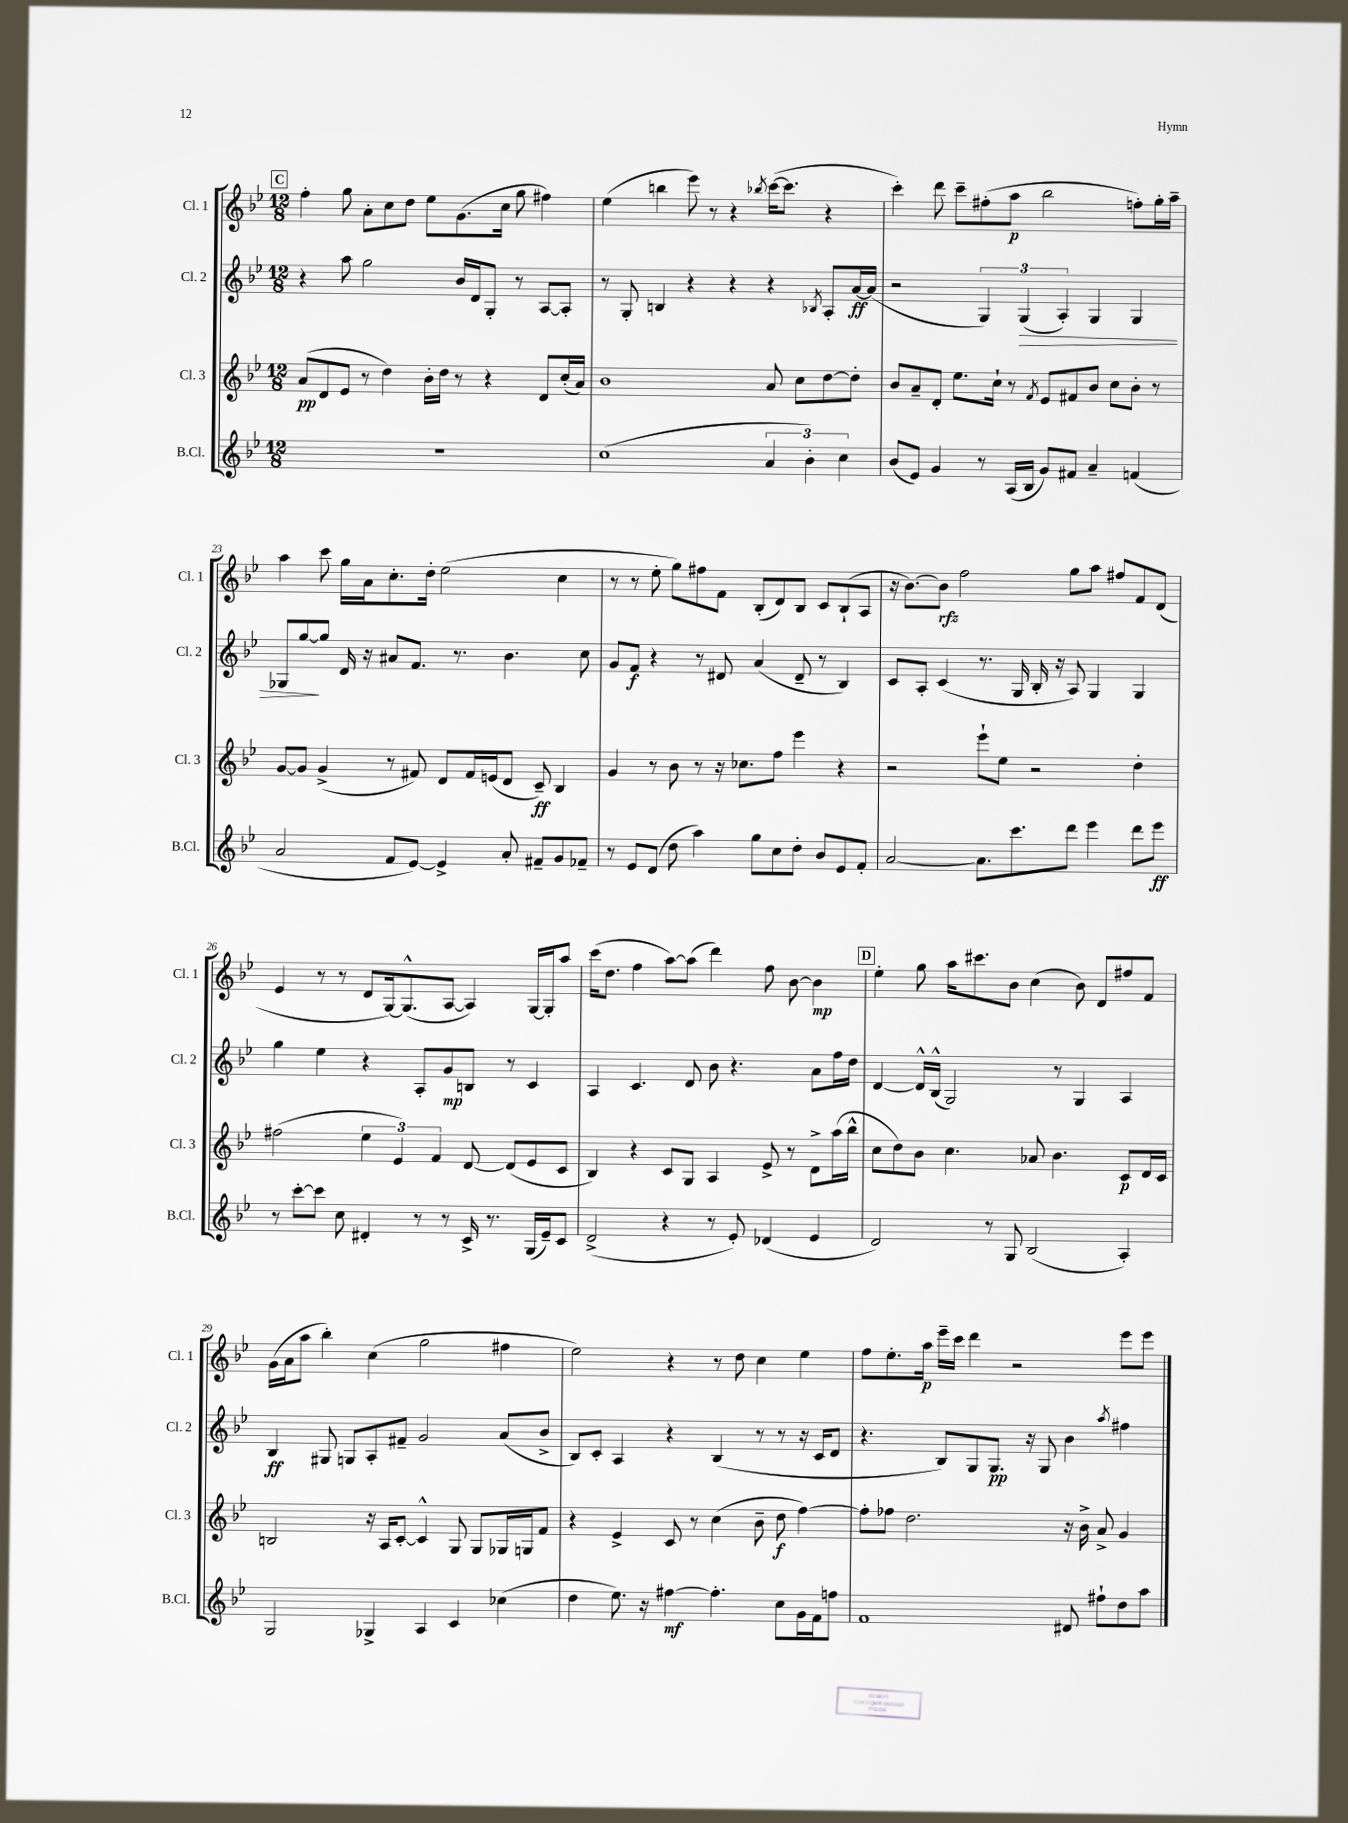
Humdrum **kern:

**kern	**kern	**kern	**kern
*staff4	*staff3	*staff2	*staff1
*clefG2	*clefG2	*clefG2	*clefG2
*k[b-e-]	*k[b-e-]	*k[b-e-]	*k[b-e-]
*M12/8	*M12/8	*M12/8	*M12/8
1.r	(8a/L	4r	4ff'\
.	8d/	.	.
.	8e-/J	8aa\	8gg\
.	8r	2gg\	8a'\L
.	4dd\)	.	8cc\
.	.	.	8dd\J
.	16b-'\LL	.	8ee-\L
.	16dd\JJ	.	.
.	8r	16b-/LL	(8.g\
.	.	16d/J	.
.	4r	8G'/J	.
.	.	.	16cc\Jk
.	.	8r	8gg\
.	8d/L	[8A/L	4ff#\)
.	(16cc'/L	8A'/]J	.
.	16a/JJ)	.	.
=	=	=	=
(1cc	1b-	8r	(4ee-\
.	.	8G'/	.
.	.	4B/	4bb\
.	.	4r	8eee-\)
.	.	.	8r
.	.	4r	4r
.	.	.	8qbb-/
6a/	8a/	4r	([16ccc\LK
.	.	.	8.ccc\]J
.	8cc\L	.	.
6b-'\)	.	.	.
.	.	8qB-/	.
.	[8dd\	8A'/L	4r
6cc\	.	.	.
.	8dd'\]J	[16a/L	.
.	.	(16a/]JJ	.
=	=	=	=
(8b-/L	8b-/L	2r	4ccc'\)
8e-/J)	8a~/	.	.
4g/	8d'/J	.	8ddd\
.	8.ee-\L	.	8ccc~\L
8r	.	6G/)	(8ff#'\
.	16cc`\Jk	.	.
(16A/LL	8r	.	8aa\J
.	.	(6G/	.
16B-/JJ	.	.	.
.	8qf/	.	.
8g/L)	8e-/L	.	2bb-\
.	.	6A'/)	.
8f#/J	8f#/	.	.
4a~/	8b-/J	4G/	.
.	8cc\L	.	.
(4f/	8b-'\J	4G/	8ff'\L)
.	8r	.	16gg'\L
.	.	.	16aa~\JJ
=	=	=	=
2a/	[8g/L	8G-/L	4aa\
.	8g/]J	[8gg/	.
.	(4g^/	8gg/]J	8ccc\
.	.	16d/	16gg\LL
.	.	16r	16a\J
8f/L	8r	8a#/L	8.cc'\
[8e-/J)	8f#/)	8.f/J	.
.	.	.	16dd'\Jk
4e-^/]	8d/L	.	(2ee-\
.	.	8.r	.
.	16f#/L	.	.
.	(16e/J	.	.
8a'/	8d/J	4.b-\	.
8f#~/L	8c~/)	.	.
8g/	4B-/	.	4cc\
8f-~/J	.	8cc\	.
=	=	=	=
8r	4g/	8g/L	8r
8e-/L	.	8f/J	8r
(8d/J	8r	4r	8ee-'\
8dd\	8b-\	.	8gg\L)
4aa\)	8r	8r	8ff#\
.	16r	8d#/	8f\J
.	8.cc-\L	.	.
8gg\L	.	(4a/	(8B-'/L
8cc\	8ff\J	.	8d/)
8dd'\J	4eee-\	8d#~/	8B-/J
8b-/L	.	8r	8c/L
8e-/	4r	4B-/)	(8B-`/
8f'/J	.	.	8A/J
=	=	=	=
[2a/	2r	8c/L	16r
.	.	.	[8.b-\L)
.	.	8A'/J	.
.	.	(4c/	8b-\]J
.	.	.	2ff\
8.a\]L	8eee-`\L	8.r	.
.	8ee-\J	.	.
8.ccc\	.	16G/	.
.	2r	16B-'/	.
.	.	16r	.
8ddd\J	.	8A/)	8gg\L
4eee-\	.	4G/	8aa\J
.	.	.	8ff#/L
8ddd\L	4dd'\	4G/	8f/
8eee-\J	.	.	(8d/J
=	=	=	=
8r	(2ff#\	4gg\	4e-/
[8ccc'\L	.	.	.
8ccc\]J	.	4ee-\	8r
8cc\	.	.	8r
4d#'/	6ee-\	4r	8d/L
.	.	.	[16G/k)
.	6e-/)	.	.
.	.	.	(8.G^^/]
8r	.	8A'/L	.
.	6f/	.	.
8r	.	8g/	[8A/J
16c^/	[8d/	8B/J	4A/])
8.r	.	.	.
.	(8d/]L	8r	.
(16G/LL	8e-/	4c/	[16G/LL
16e-~/J)	.	.	16G'/]J
8c/J	8c/J	.	8aa/J
=	=	=	=
(2d^/	4B-/)	4A/	(16ccc\LK
.	.	.	8.dd\J
.	4r	4.c/	4ff\
4r	8c/L	.	[8aa\L)
.	8G/J	8d/	(8aa\]J
8r	4A/	8b-\	4ddd\)
8e-'/)	.	4.r	.
(4d-/	8e-^/	.	8ff\
.	8r	.	[8b-\
4e-/	8d^\L	8a\L	4b-\]
.	(16aa\L	16ff\L	.
.	16bb-^^\JJ	16dd\JJ	.
=	=	=	=
2d/)	8cc\L	[4d/	4ee-'\
.	8dd\)	.	.
.	8b-\J	16d^^/]LL	8gg\
.	.	(16B-^^/JJ	.
.	4.cc\	2G/)	16aa\LK
.	.	.	8.ccc#\
8r	.	.	.
8G/	.	.	8b-\J
(2B-/	8a-/	.	(4cc\
.	4.b-\	8r	.
.	.	4G/	8b-\)
.	.	.	8d/L
4A'/)	8c/L	4A/	8ff#/
.	16d/L	.	8f/J
.	16c/JJ	.	.
=	=	=	=
2G/	2B/	4B-/	(16g\LL
.	.	.	16a\J
.	.	.	8aa\J
.	.	8G#/	4bb-'\)
.	.	8G/L	.
4G-^/	16r	8A'/	(4cc\
.	16A/LK	.	.
.	[8c'/J	8f#~/J	.
4A/	4c^^/]	2g/	2gg\
4c/	8G/	.	.
.	8G/L	.	.
(4cc-\	16G-/L	(8a/L	4ff#\
.	16G/J	.	.
.	8f/J	8b-^/J	.
=	=	=	=
4dd\	4r	8B-/L)	2ee-\)
.	.	8c'/J	.
8.ee-\)	4e-^/	4A/	.
16r	.	.	.
[4ff#\	8c/	4r	4r
.	8r	.	.
4.ff#'\]	(4cc\	(4B-/	8r
.	.	.	8dd\
.	8b-~\	8r	4cc\
8cc\L	8dd\	8r	.
16g\L	[4ff\)	16r	4ee-\
16f\J	.	16c/LK	.
8ff\J	.	8d/J	.
=	=	=	=
1f	8ff'\]L	4.r	8ff\L
.	8ff-\J	.	8.ee-'\
.	2.dd\	.	.
.	.	.	16aa\Jk
.	.	8B-/L)	16eee-~\LL
.	.	.	16ccc\JJ
.	.	8G/	4ddd\
.	.	8.G/J	.
.	.	.	2r
.	.	16r	.
.	.	8G/	.
8d#/	16r	4b-\	.
.	16b-^\	.	.
8ff#`\L	8a^/	.	.
.	.	8qaa/	.
8dd\	4g/	4ff#\	8eee-\L
8aa\J	.	.	8eee-\J
==	==	==	==
*-	*-	*-	*-
